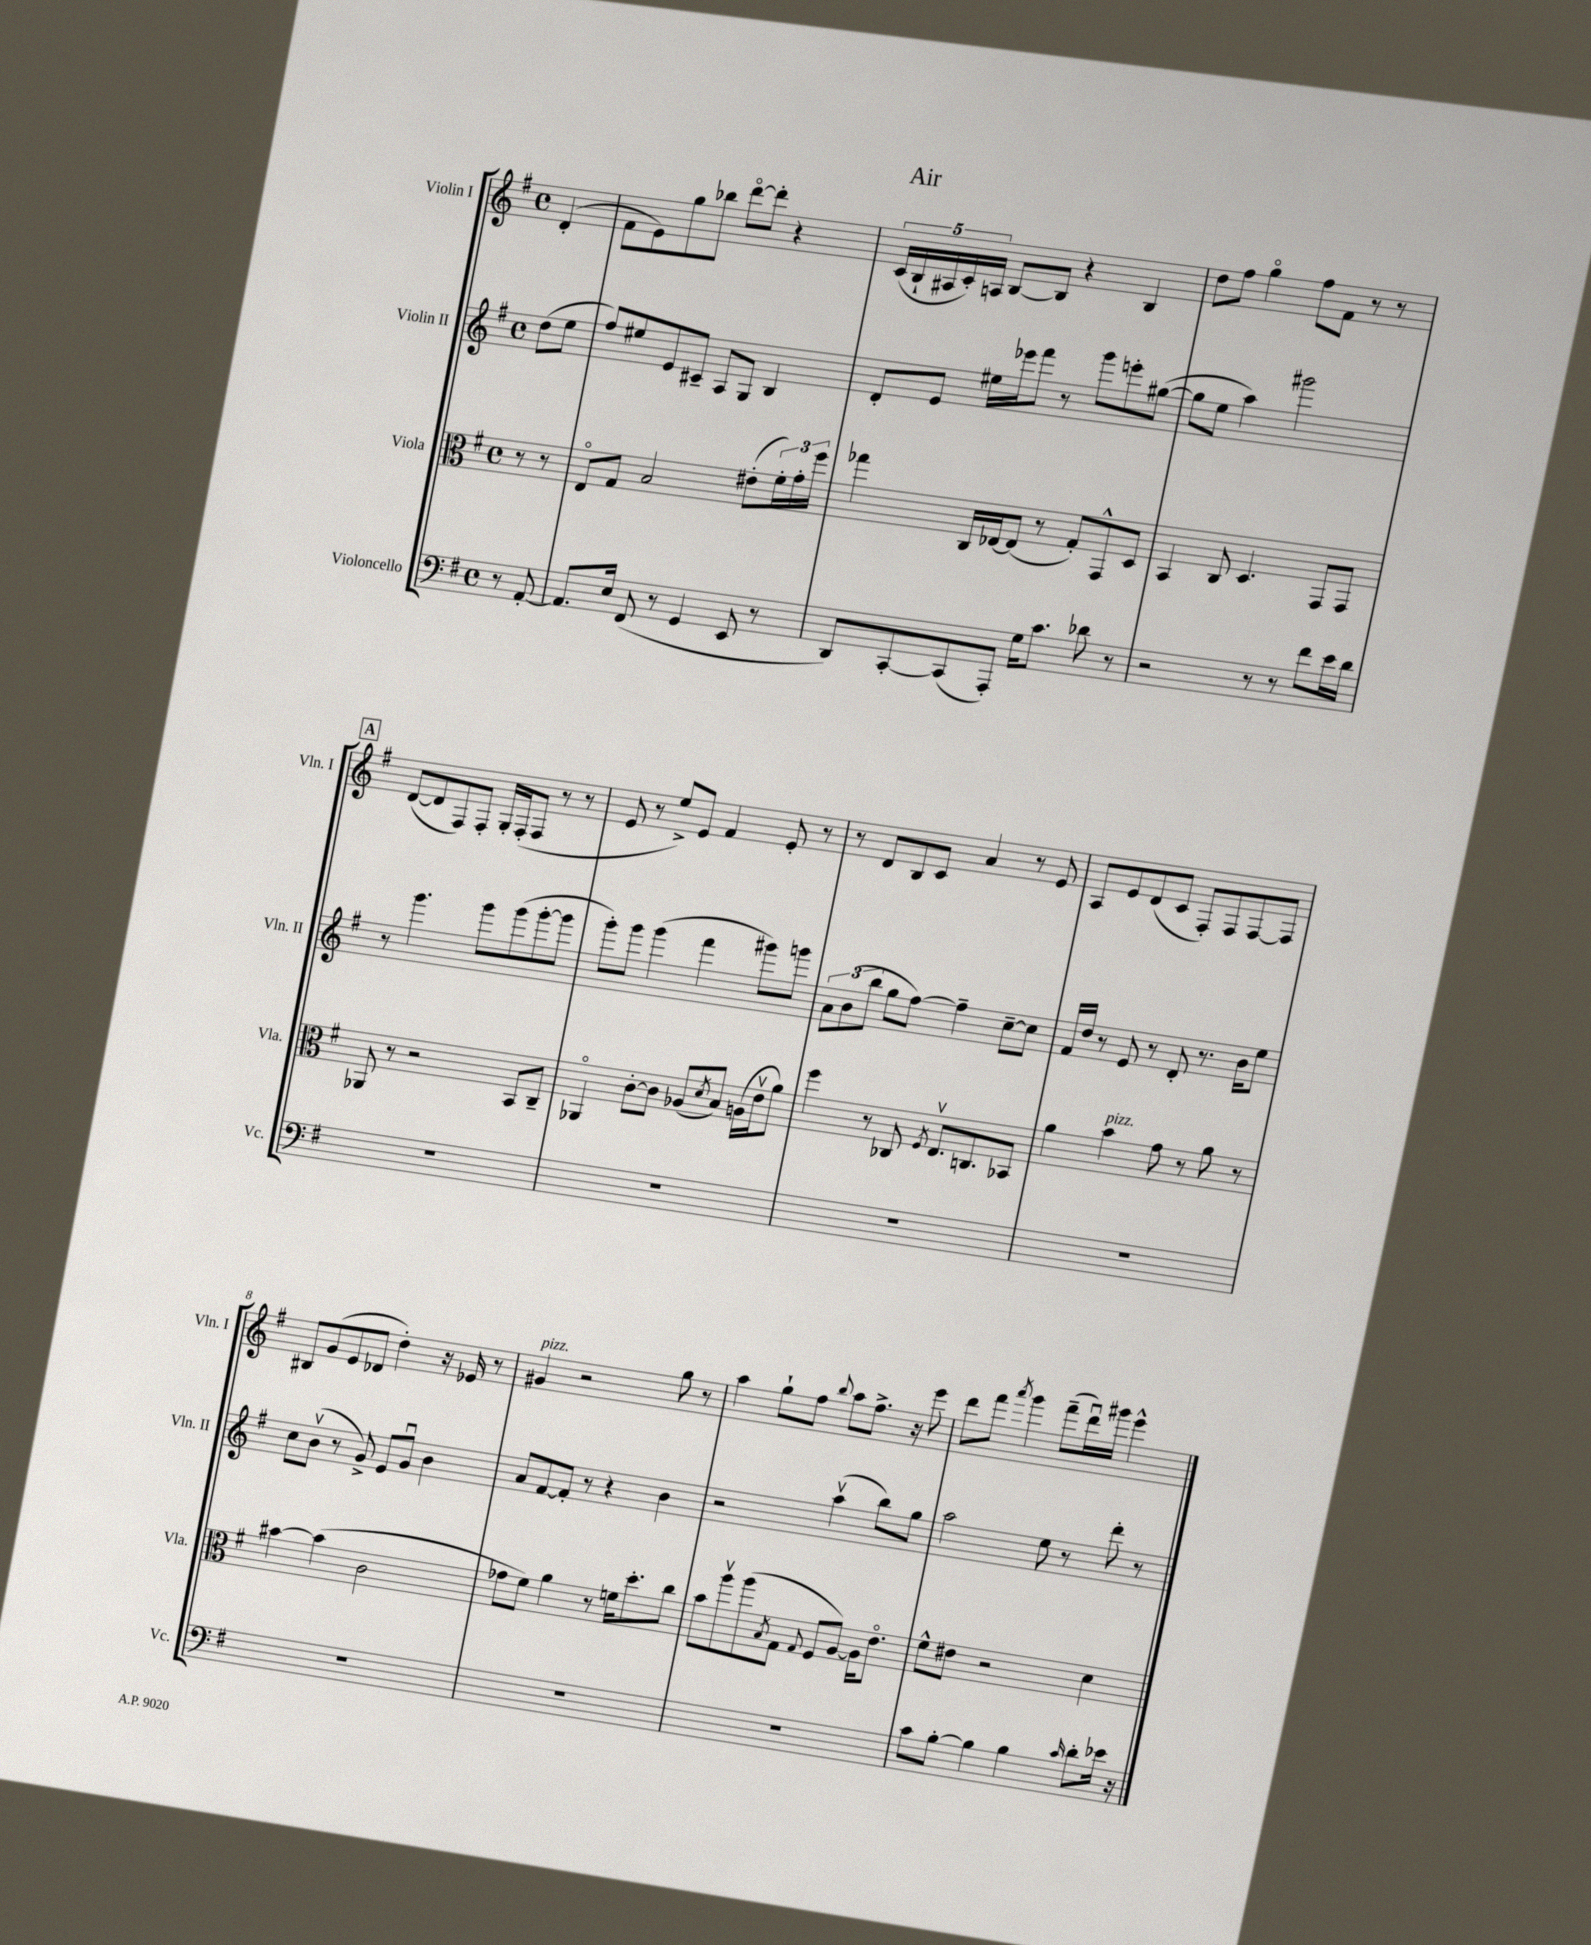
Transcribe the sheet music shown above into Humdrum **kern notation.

**kern	**kern	**kern	**kern
*staff4	*staff3	*staff2	*staff1
*clefF4	*clefC3	*clefG2	*clefG2
*k[f#]	*k[f#]	*k[f#]	*k[f#]
*M4/4	*M4/4	*M4/4	*M4/4
*met(c)	*met(c)	*met(c)	*met(c)
8r	8r	(8dd\L	(4d'/
[8AA'/	8r	8ee\J	.
=	=	=	=
8.AA/]L	8Eo/L	8ff#/L)	8f#\L
.	8G/J	8ee#/	8e\)
16E/Jk	.	.	.
(8FF#/	2B/	8e/	8gg\
8r	.	8c#~/J	8bb-\J
4GG/	.	8A/L	[8dddo\L
.	.	8G/J	8ddd'\]J
8EE/	(8e#'\L	4B/	4r
8r	24f#'\L)	.	.
.	24g'\	.	.
.	24ff#\JJ	.	.
=	=	=	=
8DD/L)	4gg-\	8d'/L	(20c/LL
.	.	.	20B`/
.	.	.	20A#/
[8CC'/	.	8e/J	.
.	.	.	20c'/)
.	.	.	20A/JJ
(8CC/]	16C/LL	16ee#\LL	[8B/L
.	[16E-/J	16eee-\J	.
8AAA'/J)	(8E-/]J	8fff#\J	8B/]J
16G\LK	8r	8r	4r
8.c\J	.	.	.
.	8G'/L)	8ggg\L	.
8d-\	8GG^^/	8eee'\	4B/
8r	8D/J	([8gg#\J	.
=	=	=	=
2r	4BB/	8gg#\]L	8dd\L
.	.	8ee\J	8ff#\J
.	8C/	4aa\)	4ggo\
.	4.D/	.	.
8r	.	2ggg#\	8ff#\L
8r	.	.	8f#\J
8f#\L	8GG/L	.	8r
16e\L	8GG/J	.	8r
16d\JJ	.	.	.
=	=	=	=
1r	8AA-/	8r	([8d/L
.	8r	4.ggg\	8d/]
.	2r	.	8F#/)
.	.	.	8F#'/J
.	.	8ggg\L	16G'/LL
.	.	.	(16F#'/J
.	.	(8ggg\	8F#/J
.	8BB/L	[8ggg'\	8r
.	8C~/J	8ggg\]J	8r
=	=	=	=
1r	4AA-o/	8ggg'\L)	8e/
.	.	8ggg\J	8r
.	[8c'\L	(4ggg\	8ee^/L)
.	8c\]J	.	8e/J
.	(8A-/L	4fff#\	4f#/
.	8qd/	.	.
.	8B/J)	.	.
.	(16A\LL	8ggg#\L)	8e'/
.	16ev\J	.	.
.	8a\J)	8ggg\J	8r
=	=	=	=
1r	4ff#\	12a\L	8r
.	.	(12b\	.
.	.	.	8d/L
.	.	12bb\J	.
.	8r	8gg\L	8B/
.	8C-/	[8ff#\J)	8c/J
.	8qF#/	.	.
.	8.Ev/L	4ff#~\]	4a/
.	8.C/	.	.
.	.	[8cc~\L	8r
.	8BB-/J	8cc\]J	8e/
=	=	=	=
1r	4a\	16f#/LL	8A/L
.	.	16dd/JJ	.
.	.	8r	8e/
.	4b\	8e/	(8d/
.	.	8r	8c/J
.	8g\	8d'/	8F#'/L)
.	8r	8.r	8F#/
.	8a\	.	[8F#/
.	.	16b\LK	.
.	8r	8ee\J	8F#/]J
=	=	=	=
1r	[4b#\	8cc\L	8B#/L
.	.	(8bv\J	(8g/
.	(4b#\]	8r	8e/
.	.	8g^/)	8d-/J
.	2c\	8e/L	4dd'\)
.	.	8gu/J	.
.	.	4b\	16r
.	.	.	16e-/
.	.	.	8r
=	=	=	=
1r	8g-\L	8a/L	4g#/
.	8f#\J)	[8f#/	.
.	4a\	8f#'/]J	2r
.	.	8r	.
.	8r	4r	.
.	16f\LK	.	.
.	8.dd'\	.	.
.	.	4b\	8gg\
.	8cc\J	.	8r
=	=	=	=
1r	8b\L	2r	4aa\
.	8aav\	.	.
.	(8aa\	.	8gg`\L
.	8qB/	.	.
.	8G\J	.	8ff#\J
.	8qqG/	.	8qqbb/
.	8F#/L	(4aav\	8aa\L
.	[8A/J)	.	8.ff#^\J
.	16A\]LK	8bb\L)	.
.	8.eo\J	.	16r
.	.	8gg\J	8eee\
=	=	=	=
8c\L	8f#^^\L	2aa\	8ddd\L
[8B'\J	8e#\J	.	8fff#\J
.	.	.	8qaaa/
4B\]	2r	.	4ggg\
4B\	.	8ee\	(8fff#~\L
.	.	8r	16dddu\L)
.	.	.	16ggg#\JJ
16qqc/	.	.	.
8d'\L	4d\	8ddd'\	4eee^^\
16e-\Jk	.	8r	.
16r	.	.	.
==	==	==	==
*-	*-	*-	*-
